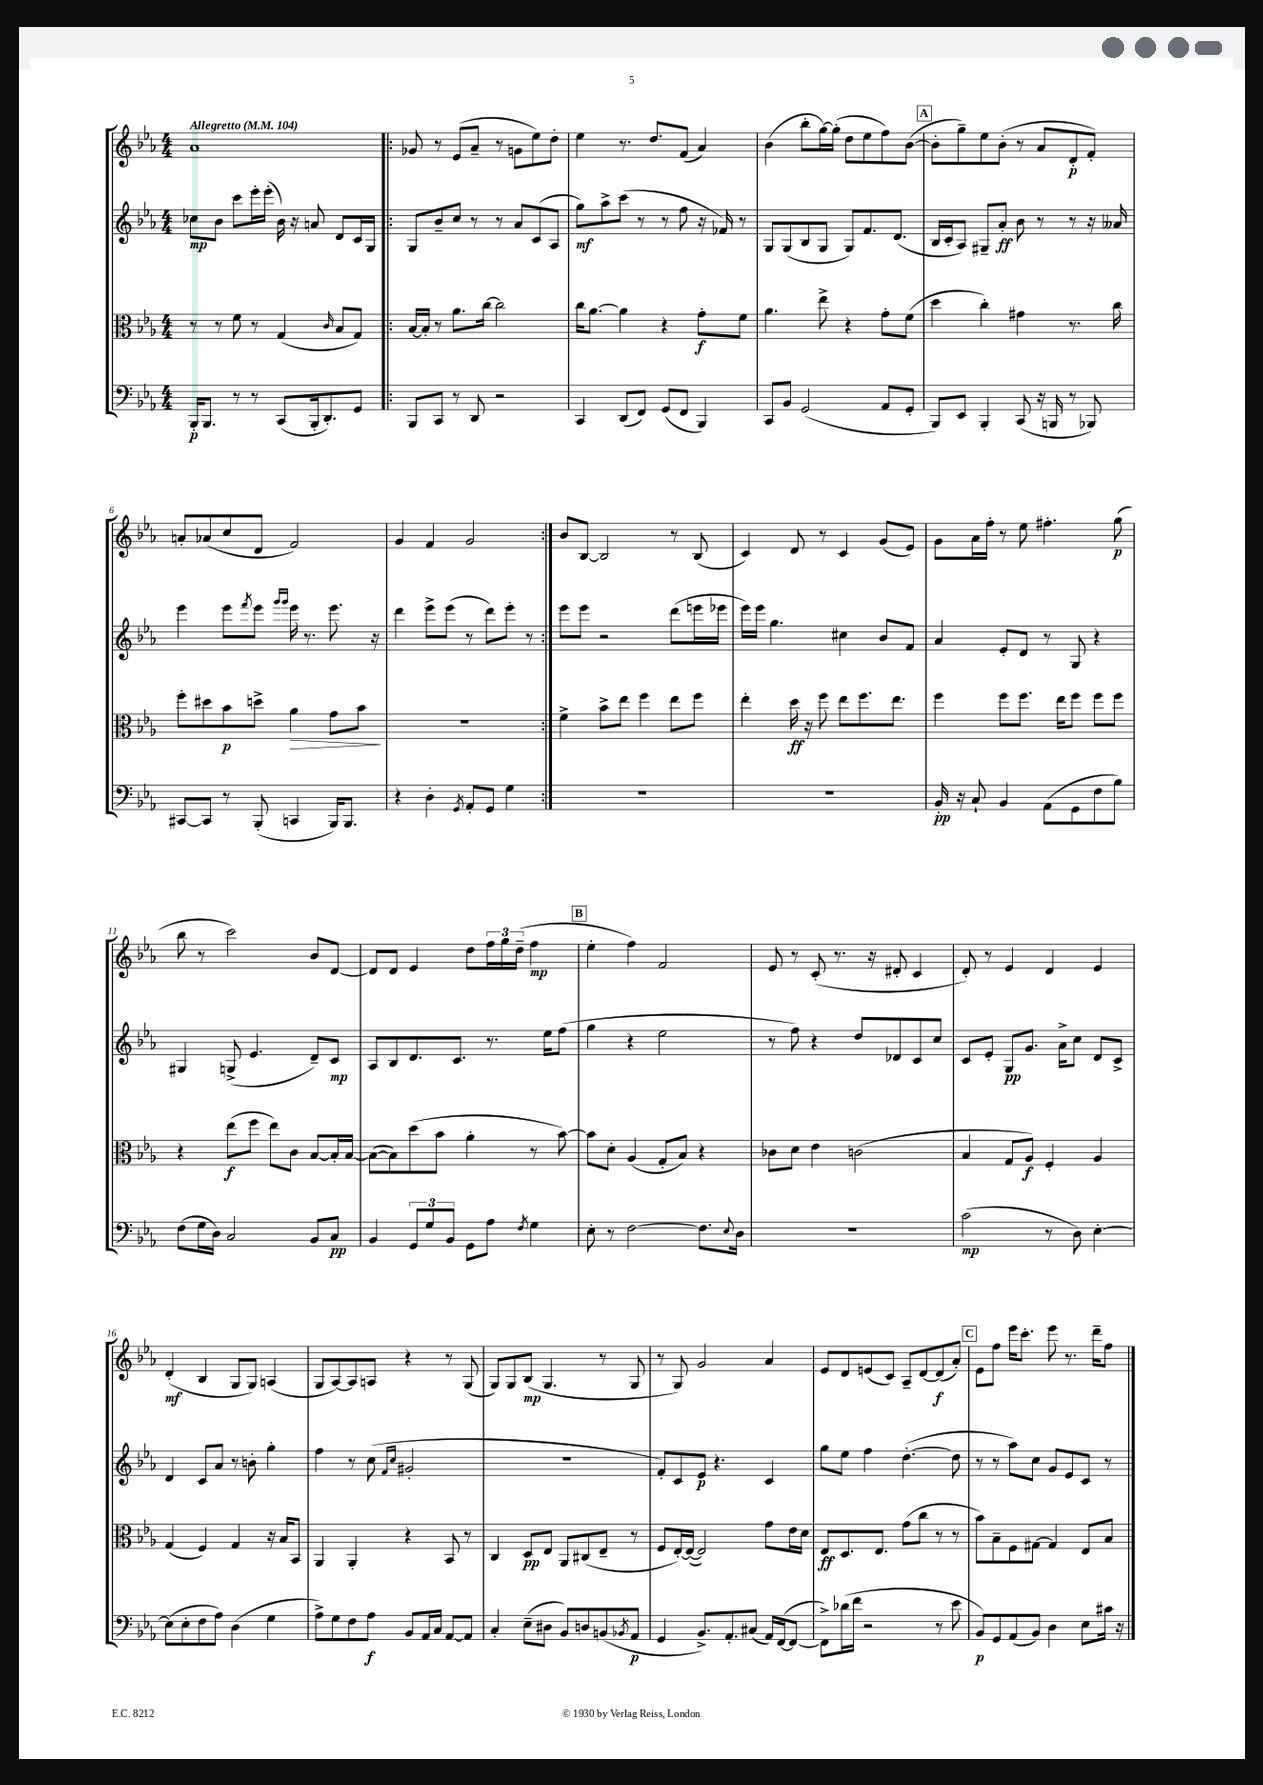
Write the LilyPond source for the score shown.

<<
\new StaffGroup <<
\new Staff = "s0" {
    \clef treble \key ees \major \numericTimeSignature \time 4/4 \tempo "Allegretto" 4 = 104
    aes'1 |
    \repeat volta 2 { ges'8 r8 ees'8( aes'8-- r8 g'8 ees''8) d''8-. |
    ees''4 r8. d''8. f'8( aes'4) |
    bes'4( bes''8-. g''16~) g''16-.( d''8 ees''8 f''8) bes'8~( |
    \mark \markup { \box "A" } bes'8-. g''8--) ees''8 bes'8-.( r8 aes'8 d'8-.\p f'8-.) |
    a'8-. aes'8( c''8 d'8 f'2) |
    g'4 f'4 g'2 | }
    bes'8 bes8~ bes2 r8 bes8( |
    c'4) d'8 r8 c'4 g'8( ees'8) |
    g'8 aes'16 f''16-. r8 ees''8 fis''4.-. g''8\p( |
    bes''8 r8 c'''2) bes'8 d'8~ |
    d'8 d'8 ees'4 d''8 \tuplet 3/2 { f''16 g''16 d''16--( } f''4\mp |
    \mark \markup { \box "B" } ees''4-. f''4) f'2 |
    ees'8 r8 c'8-.( r8. r16 dis'8-. c'4 |
    d'8-.) r8 ees'4 d'4 ees'4 |
    d'4-.\mf( bes4 g8 g8) a4( |
    g8 aes8~) aes8 a8 r4 r8 g8( |
    g8) g8 bes8\mp( g4. r8 g8 |
    r8 g8) g'2 aes'4 |
    ees'8 d'8 e'8( c'8) aes8-- d'8~ d'8\f( aes'8-.) |
    \mark \markup { \box "C" } ees'8 f''8 ees'''16 c'''8.-. ees'''8 r8. d'''16-- f''8 \bar "|." |
}
\new Staff = "s1" {
    \clef treble \key ees \major \numericTimeSignature \time 4/4
    ces''8\mp bes'8 c'''8 ees'''16-. ees'''16-.( bes'16) r16 a'8 d'8 c'16 g16 |
    \repeat volta 2 { g8 bes'8-- c''8 r8 r8 aes'8 c'8( aes8 |
    g''8\mf) aes''8-> c'''8( r8 r8 f''8 r16 fes'16) r8 |
    g8 g8( bes8 g8 g8) f'8. d'8.( |
    \mark \markup { \box "A" } bes16 c'16-. aes8) gis8-- aes'8-.\ff bes'8 r8 r8 r16 aeses'16 |
    ees'''4 ees'''8 \acciaccatura { f'''8 } ees'''8 \grace { g'''16 g'''16 } ees'''16 r8. ees'''8. r16 |
    d'''4 ees'''8-> ees'''8( r8 d'''8) ees'''8-. r8 | }
    ees'''8 ees'''8 r2 d'''8( e'''16 ees'''16 |
    ees'''16) ees'''16 g''4. cis''4 bes'8 f'8 |
    aes'4 ees'8-. d'8 r8 g8 r4 |
    gis4 g8->( ees'4. d'8--) c'8\mp |
    aes8 bes8 d'8. c'8. r8. ees''16 f''8( |
    \mark \markup { \box "B" } g''4 r4 ees''2 |
    r8 f''8) r4 d''8 des'8 c'8 c''8 |
    c'8 ees'8-. g8\pp g'8. aes'16-> c''8 d'8 c'8-> |
    d'4 c'8 aes'8 r8 b'8-. g''4-. |
    f''4 r8 c''8( \grace { f'16 c''16 } gis'2-. |
    R1 |
    f'8-.) c'8 ees'8\p r4. c'4 |
    g''8 ees''8 f''4 d''4.~-.( d''8 |
    \mark \markup { \box "C" } r8 r8 aes''8) c''8 g'8 ees'8 c'8 r8 \bar "|." |
}
\new Staff = "s2" {
    \clef alto \key ees \major \numericTimeSignature \time 4/4
    r8 r8 f'8 r8 g4( \grace { c'16 } bes8 g8) |
    \repeat volta 2 { bes16~ bes16-. r8 aes'8. c''16~ c''2 |
    c''16 aes'8.~ aes'4 r4 g'8-.\f f'8 |
    aes'4. ees''8-> r4 g'8-. f'8( |
    \mark \markup { \box "A" } d''4 c''4-.) gis'4 r8. c''16 |
    f''8-. dis''8 bes'8\p d''8-> aes'4\> g'8 bes'8\! |
    R1 | }
    f'4-> bes'8-> ees''8 f''4 ees''8 f''8 |
    ees''4-. d''16\ff r16 f''8 ees''8 f''8. ees''8. |
    f''4 f''8 f''8. ees''16 f''8 f''8 f''8 |
    r4 ees''8\f( f''8 ees''8) c'8 bes8~ bes16-. bes16~ |
    bes8~( bes8) d''8( bes'8 aes'4-. r8 bes'8~) |
    \mark \markup { \box "B" } bes'8 d'8-. aes4( g8-. bes8) r4 |
    ces'8 d'8 ees'4 c'2( |
    bes4 g8 aes8\f) f4-. aes4 |
    g4( f4) g4 r16 bes16 bes,8 |
    aes,4 aes,4-. r4 bes,8 r8 |
    c4 d8\pp ees8 aes,8 cis8( ees8-- r8 |
    f8 ees16~-.) ees16~( ees2) g'8 ees'16 d'16 |
    ees8\ff d8. ees8. g'8( c''8 r8 r8 |
    \mark \markup { \box "C" } bes'8) bes8-- f8 gis8~ gis4 ees8 bes8 \bar "|." |
}
\new Staff = "s3" {
    \clef bass \key ees \major \numericTimeSignature \time 4/4
    bes,,16-.\p bes,,8. r8 r8 c,8( bes,,16-. d,8.-.) g,8 |
    \repeat volta 2 { bes,,8 c,8 r8 d,8 r2 |
    c,4 d,8( f,8) g,8( f,8 bes,,4) |
    c,8 bes,8 g,2( aes,8 g,8-. |
    \mark \markup { \box "A" } bes,,8) ees,8 bes,,4-. c,8( r16 b,,16 r8 bes,,8) |
    cis,8~ cis,8 r8 bes,,8-.( c,4 bes,,16) bes,,8. |
    r4 d4-. \acciaccatura { g,8 } aes,8-. g,8 g4 | }
    R1 |
    R1 |
    bes,16-.\pp r16 c8-! bes,4 aes,8( g,8 f8 bes8) |
    f8( g16 d16) c2 bes,8 c8\pp |
    bes,4 \tuplet 3/2 { g,8 g8 bes,8 } g,8 aes8 \acciaccatura { f8 } g4 |
    \mark \markup { \box "B" } ees8-. r8 f2~ f8. \appoggiatura { ees8 } d16 |
    R1 |
    c'2\mp( r8 d8) ees4~-. |
    ees8( ees8-. f8 aes8) d4( g4 |
    aes8->) g8 f8 aes8\f bes,8 aes,16 c16 aes,8~ aes,8 |
    c4-. ees8--( dis8 bes,8) d8 b,8( \acciaccatura { bes,8 } aes,8\p |
    g,4 bes,8.->) aes,8.-. cis8( aes,16) f,16~( f,8~ |
    f,8->) des'16( f'16 r2 r8 ees'8 |
    \mark \markup { \box "C" } bes,8\p) g,8 aes,8( bes,8) d4 ees8 cis'16 r16 \bar "|." |
}
>>
>>
